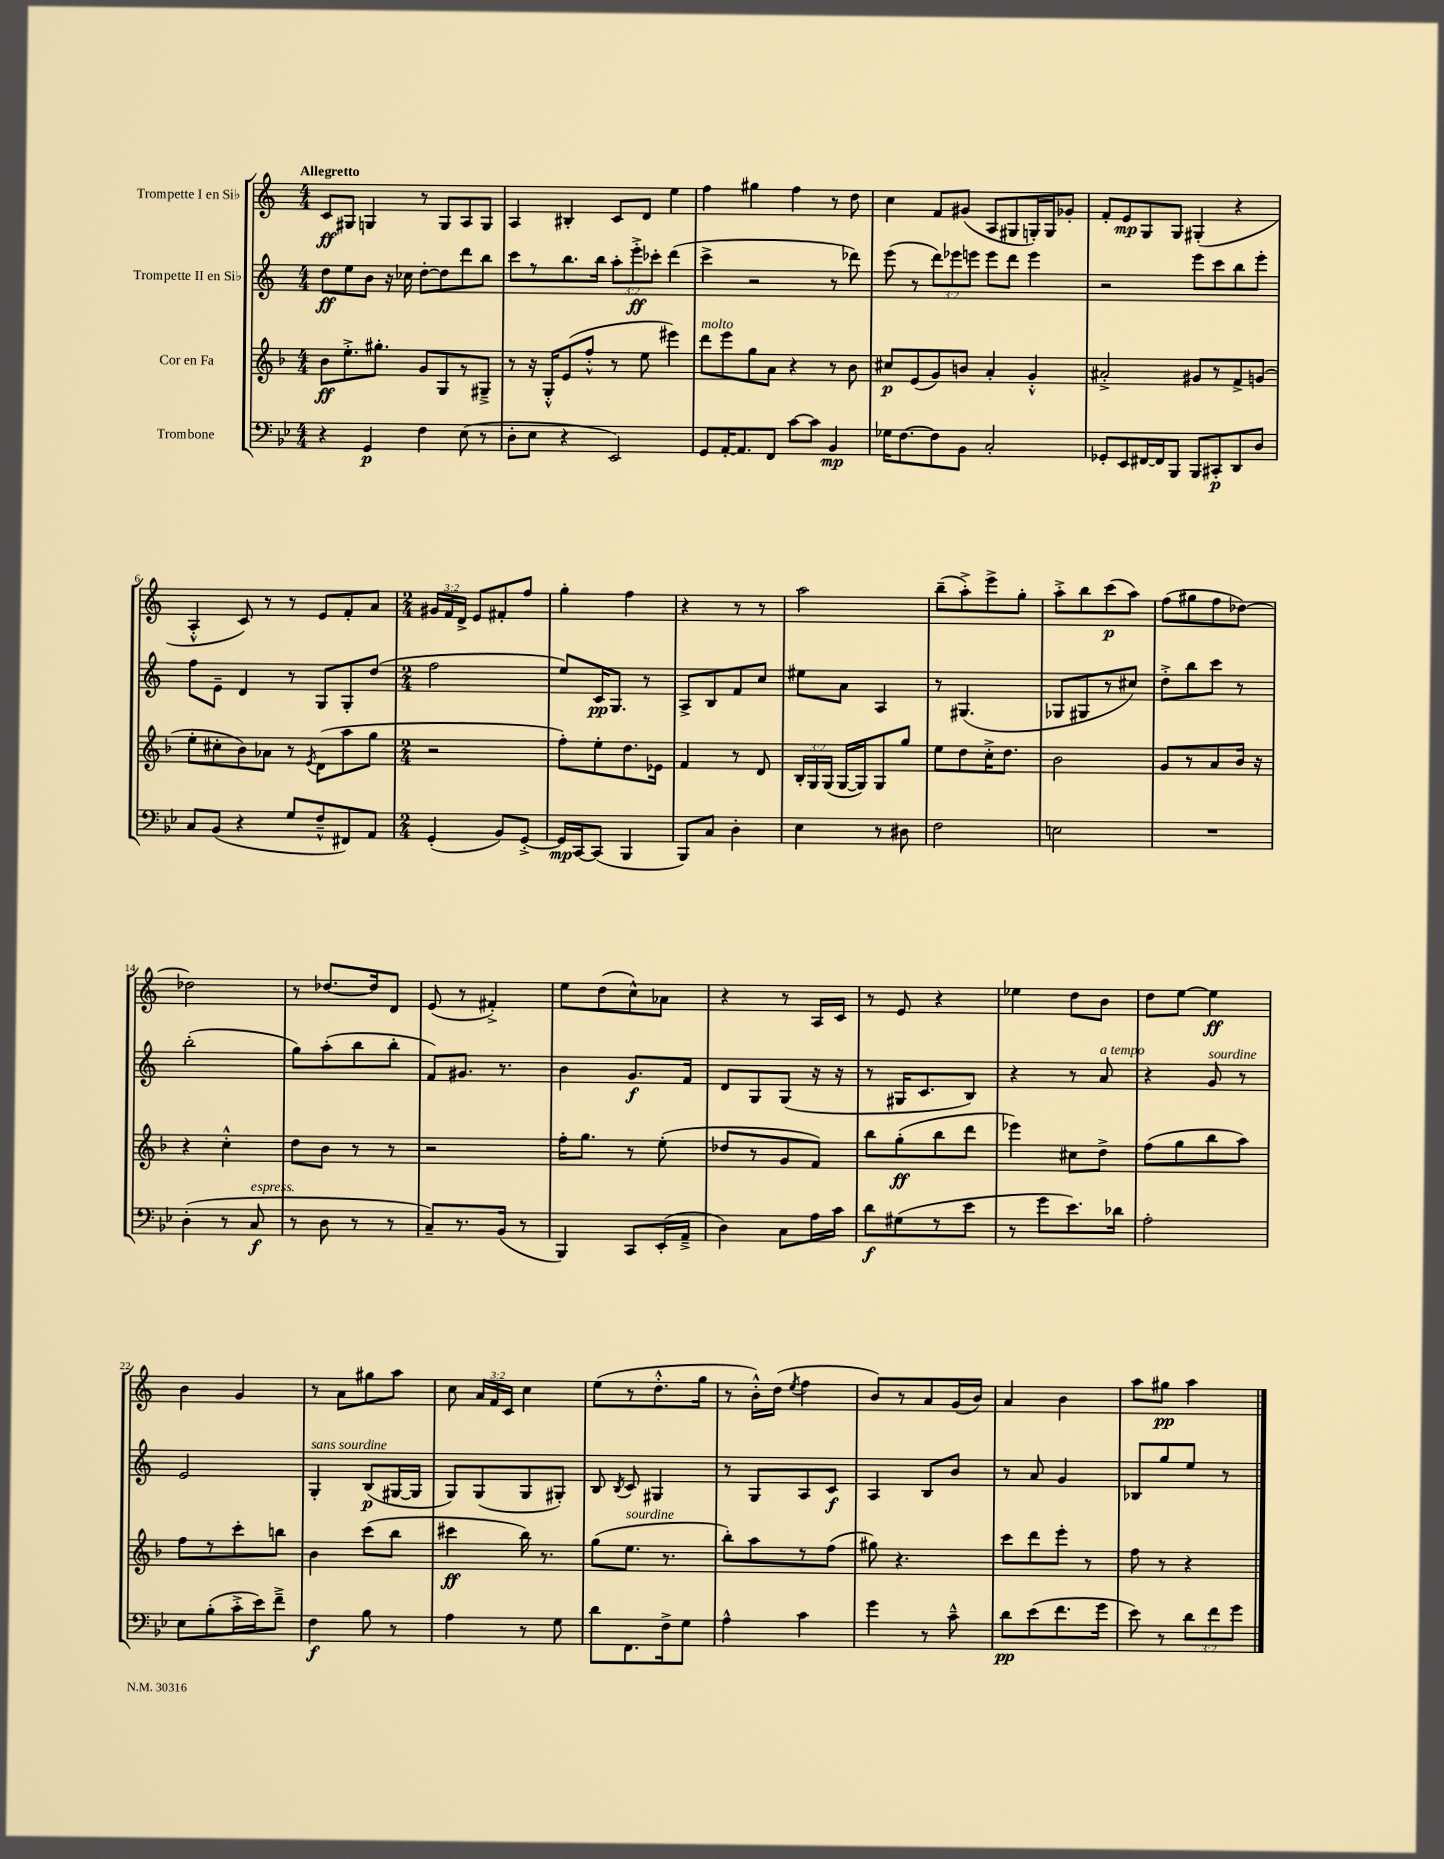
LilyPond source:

<<
\new StaffGroup <<
\new Staff = "s0" \with { instrumentName = "Trompette I en Sib" } {
    \clef treble \key c \major \numericTimeSignature \time 4/4 \override Staff.TupletNumber.text = #tuplet-number::calc-fraction-text \tempo "Allegretto"
    \autoBeamOff c'8[\ff gis8] g4 r8 g8[ a8 g8] |
    a4 bis4-. c'8[ d'8] e''4 |
    f''4 gis''4 f''4 r8 d''8 |
    c''4 f'8[ gis'8]( a8[ gis8 g16-.) g16 ges'8]-. |
    f'8[-. e'8\mp g8 g8] gis4-.( r4 |
    a4-.-^ c'8) r8 r8 e'8[ f'8-. a'8] |
    \numericTimeSignature \time 2/4 \tuplet 3/2 { gis'16[ f'16 d'16]-> } e'8[ fis'8-. f''8] |
    g''4-. f''4 |
    r4 r8 r8 |
    a''2 |
    b''8[--( a''8-.->) e'''8-> g''8]-. |
    a''8[-.-> b''8 c'''8\p( a''8]) |
    f''8[( gis''8 f''8 des''8]~) |
    des''2 |
    r8 des''8.[~ des''16 d'8] |
    e'8( r8 fis'4-.->) |
    e''8[ d''8( c''8-^) aes'8] |
    r4 r8 a16[ c'16] |
    r8 e'8 r4 |
    ees''4 d''8[ b'8] |
    d''8[ e''8]~ e''4\ff |
    b'4 g'4 |
    r8 a'8[ gis''8 a''8] |
    c''8 \tuplet 3/2 { a'16[ f'16 c'16] } c''4 |
    e''8[( r8 d''8.-.-^ g''16] |
    r8 b'16[-.-^) d''16]( \acciaccatura { e''8 } f''4 |
    b'8[) r8 a'8 g'16( b'16]) |
    a'4 b'4 |
    a''8[ gis''8]\pp a''4 \bar "|." |
}
\new Staff = "s1" \with { instrumentName = "Trompette II en Sib" } {
    \clef treble \key c \major \numericTimeSignature \time 4/4 \override Staff.TupletNumber.text = #tuplet-number::calc-fraction-text
    \autoBeamOff d''8[\ff e''8 b'8] r16 ces''16 d''8[~-. d''8 d'''8 b''8] |
    c'''8[ r8 b''8. b''16] \tuplet 3/2 { a''8[-. e'''8-.->\ff ces'''8]-. } d'''4( |
    c'''4-> r2 r8 des'''8) |
    e'''8( r8 \tuplet 3/2 { d'''8[) ees'''8 e'''8] } e'''8[ d'''8] e'''4 |
    r2 e'''8[ c'''8 b''8 e'''8]-. |
    f''8[ e'8]-- d'4 r8 g8[ g8-. d''8]( |
    \numericTimeSignature \time 2/4 f''2 |
    e''8[) c'16\pp g8.] r8 |
    a8[-> b8 f'8 c''8] |
    eis''8[ a'8] a4 |
    r8 gis4.( |
    ges8[ gis8 r8 cis''8]) |
    d''8[-.-> b''8 c'''8] r8 |
    b''2-.( |
    g''8[) a''8-.( b''8 b''8]-. |
    f'8[) gis'8.] r8. |
    b'4 g'8.[\f f'16] |
    d'8[ g8 g8]( r16 r16 |
    r8 gis16[ c'8. b8]) |
    r4 r8 a'8^\markup { \italic "a tempo" } |
    r4 g'8^\markup { \italic "sourdine" } r8 |
    e'2 |
    g4-.^\markup { \italic "sans sourdine" } b8[\p( gis16~ gis16] |
    g8[) g8( g8 gis8]-.) |
    b8 \acciaccatura { b8 } c'8 gis4 |
    r8 g8[ a8 c'8]\f |
    a4 b8[ b'8] |
    r8 a'8 g'4 |
    bes8[ g''8 e''8] r8 \bar "|." |
}
\new Staff = "s2" \with { instrumentName = "Cor en Fa" } {
    \clef treble \key f \major \numericTimeSignature \time 4/4 \override Staff.TupletNumber.text = #tuplet-number::calc-fraction-text
    \autoBeamOff bes'8[\ff e''8.-.-> gis''8.]-. g'8[ g8 r8 gis8]---> |
    r8 r16 g16[-.-^ e'8( f''8]-.-^ r8 e''8 eis'''4) |
    d'''8[^\markup { \italic "molto" } e'''8 g''8 a'8] r4 r8 bes'8 |
    cis''8[\p e'8( g'8) b'8] a'4-. g'4-.-^ |
    ais'2-.-> gis'8[ r8 f'8-> g'8]( |
    e''8[-. cis''8-. bes'8) aes'8] r8 \acciaccatura { e'8 } d'8[( a''8 g''8] |
    \numericTimeSignature \time 2/4 r2 |
    f''8[-.) e''8-. d''8. ees'16] |
    f'4 r8 d'8 |
    \tuplet 3/2 { bes16[-. g16 g16]( } g16[~ g16) g8 g''8] |
    e''8[ d''8 c''16-.-> d''8.] |
    bes'2 |
    g'8[ r8 a'8 bes'16] r16 |
    r4 c''4-.-^ |
    d''8[ bes'8] r8 r8 |
    r2 |
    f''16[-. g''8.] r8 e''8-.( |
    des''8[ r8 g'8 f'8]) |
    bes''8[ g''8-.\ff( bes''8 d'''8] |
    ees'''4) cis''8[ d''8]-> |
    f''8[( g''8 bes''8 a''8]) |
    f''8[ r8 c'''8-. b''8] |
    bes'4 c'''8[( bes''8] |
    cis'''4\ff bes''16) r8. |
    g''8[( e''8.]^\markup { \italic "sourdine" } r8. |
    bes''8[-.) a''8 r8 f''8]( |
    gis''8) r4. |
    c'''8[ d'''8 e'''8]-. r8 |
    f''8 r8 r4 \bar "|." |
}
\new Staff = "s3" \with { instrumentName = "Trombone" } {
    \clef bass \key bes \major \numericTimeSignature \time 4/4 \override Staff.TupletNumber.text = #tuplet-number::calc-fraction-text
    \autoBeamOff r4 g,4\p f4 ees8( r8 |
    d8[-. ees8] r4 ees,2) |
    g,8[ a,16~-. a,8. f,8] c'8[~ c'8] bes,4\mp |
    ges16[ f8.~ f8 bes,8] c2-. |
    ges,8[-. ees,8 fis,16~ fis,16 bes,,8] bes,,8[ cis,8-.\p d,8 d8] |
    c8[ bes,8]( r4 g8[ f8---^ fis,8) a,8] |
    \numericTimeSignature \time 2/4 g,4-.( bes,8[) g,8]~-.-> |
    g,16[\mp c,16~ c,8]( bes,,4 |
    bes,,8[) c8] d4-. |
    ees4 r8 dis8 |
    f2 |
    e2 |
    R2 |
    d4-.( r8 c8\f^\markup { \italic "espress." } |
    r8 d8 r8 r8 |
    c8[--) r8. bes,16]( r8 |
    bes,,4) c,8[ ees,16-.( a,16]---> |
    d4) c8[ a16 c'16] |
    d'8[\f gis8( r8 ees'8] |
    r8 g'8[ ees'8.) des'16] |
    a2-. |
    ees8[ bes8-.( c'16-.-> ees'16) f'8]---> |
    f4\f bes8 r8 |
    a4 r8 g8 |
    d'8[ f,8. f16-> g8] |
    a4-^ c'4 |
    g'4 r8 c'8---^ |
    d'8[\pp ees'8( f'8. g'16] |
    ees'8) r8 \tuplet 3/2 { d'8[ f'8 g'8] } \bar "|." |
}
>>
>>
